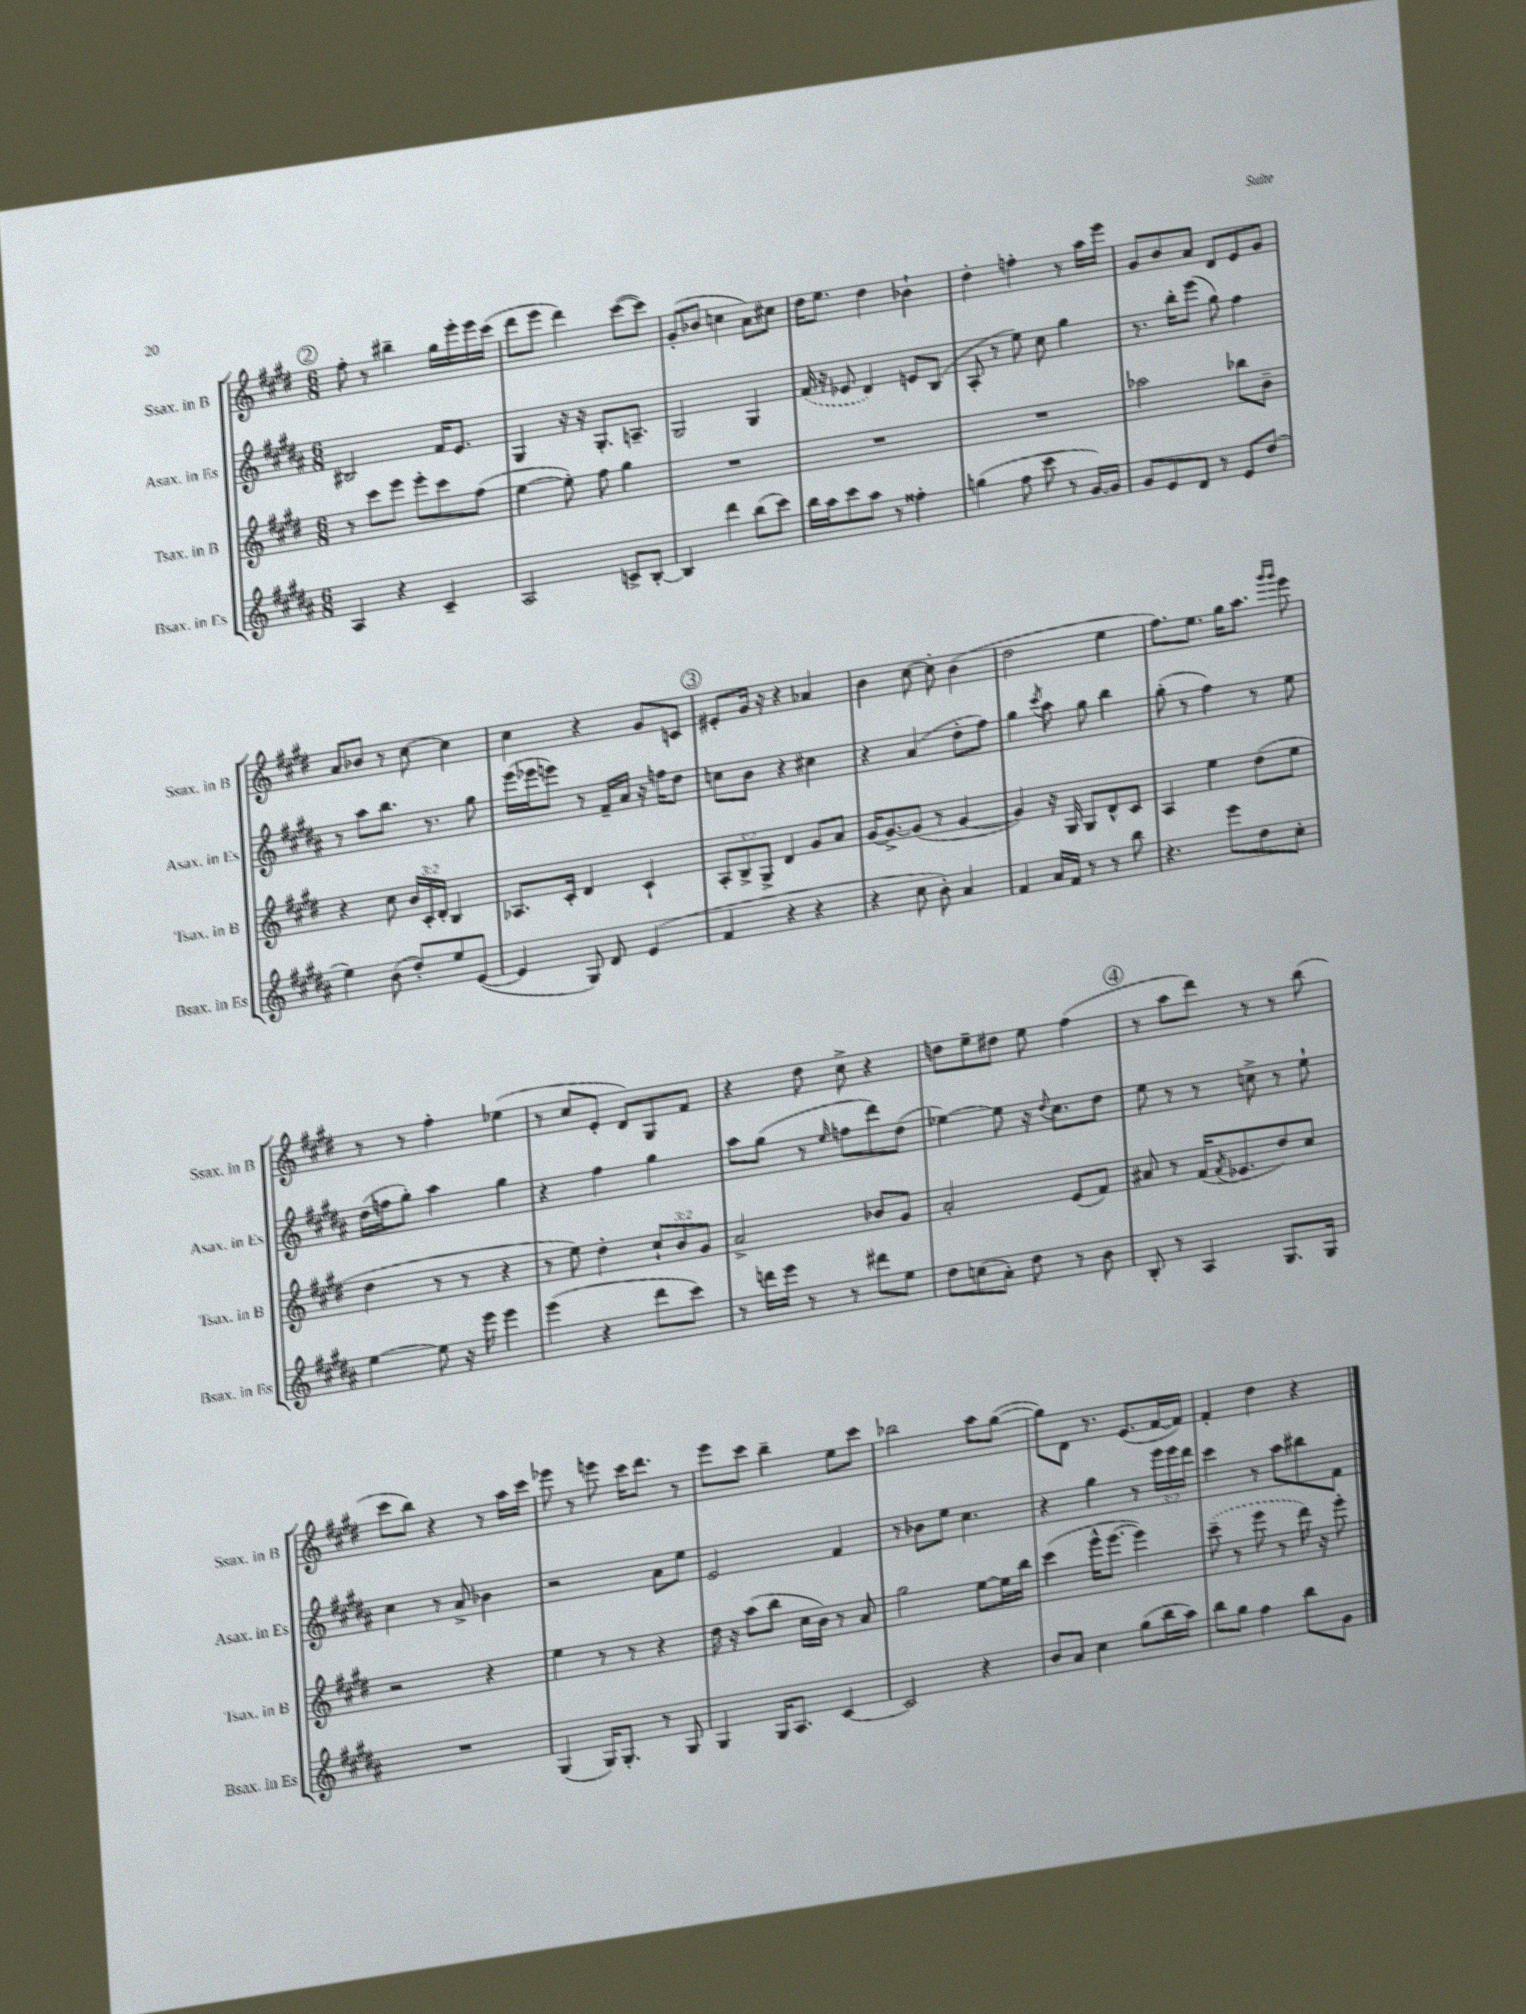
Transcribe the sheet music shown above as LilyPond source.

<<
\new StaffGroup <<
\new Staff = "s0" \with { instrumentName = "Ssax. in B" shortInstrumentName = "Ssax. in B" } {
    \clef treble \key e \major \numericTimeSignature \time 6/8
    \mark \markup { \circle "2" } fis''8-. r8 bis''4-- gis''16 e'''16-. e'''16 cis'''16( |
    dis'''8 e'''8 dis'''4) cis'''8~( cis'''8) |
    gis'8-.( bes'8 c''4 a'8) cis''8 |
    dis''16 e''8. dis''4 bes'4-! |
    dis''4-. f''4-. r8 a''16 e'''16 |
    gis'8 b'8 a'8 dis'8 e'8 gis'8 |
    a'8 bes'8 r8 cis''8~ cis''4 |
    cis''4 r4 gis'8 c'8 |
    \mark \markup { \circle "3" } eis'8-. gis'16 r16 r4 aes'4 |
    b'4 cis''8~ cis''8-. b'4( |
    dis''2 e''4 |
    fis''8.) e''8. gis''16 a''8. \grace { gis'''16 gis'''16 } e'''8 |
    r8 r8 fis''4-. ees''4( |
    r8 cis''8 e'8-. dis'8) gis8 fis'8 |
    r4 dis''8 cis''8-> r4 |
    d''8 e''8-- dis''8 e''8 fis''4( |
    \mark \markup { \circle "4" } r8 a''8 dis'''8) r8 r8 b''8( |
    cis'''8 b''8) r4 r8 a''16 cis'''16 |
    ees'''8 r8 e'''8 cis'''16 dis'''8. r8 |
    e'''8 cis'''8 b''4-- e''8 cis'''8 |
    bes''2 a''8 gis''8~( |
    gis''8) dis'8 r8. e'8.( fis'16~ fis'16) |
    fis'4-. dis''4 r4 \bar "|." |
}
\new Staff = "s1" \with { instrumentName = "Asax. in Es" shortInstrumentName = "Asax. in Es" } {
    \clef treble \key b \major \numericTimeSignature \time 6/8 \override Staff.TupletNumber.text = #tuplet-number::calc-fraction-text
    \mark \markup { \circle "2" } bis2 fis'16 e'8. |
    gis4 r16 r16 gis8.-. a8.-- |
    gis2 gis4 |
    \once \slurDashed fis'16( r16 ees'8 dis'4) e'8 b8( |
    ais8-. r8 e''8) cis''8 gis''4 |
    r8. b''16-. e'''8( gis''8) fis''4 |
    r8 ais''8 b''8. r8. gis''8 |
    e'''16( ees'''16 e'''8) r8 fis'16-- ais'16 r16 f''16 dis''8 |
    \mark \markup { \circle "3" } c''8 b'8 r4 cis''4 |
    r4 ais'4( dis''8-. fis''8) |
    gis''4 \acciaccatura { cis'''8 } ais''8 gis''8 b''4 |
    gis''8-.( r8 fis''4) r8 e''8 |
    dis''16( f''16 gis''8-.) ais''4 gis''4 |
    r4 fis''4 gis''4 |
    ais''8 gis''8( r8 \grace { e''16 } f''8 dis'''8) dis''8( |
    ees''4~) ees''8 r16 \appoggiatura { dis''8 } cis''8. dis''8 |
    \mark \markup { \circle "4" } e''8 r8 r8 c''8-> r8 e''8-! |
    cis''4 r8 ais'8-> bes'4 |
    r2 ais'8 e''8 |
    e'2 fis'4 |
    r8 bes'8 e''8 cis''4. |
    r4 gis''4 r8 \tuplet 3/2 { e'''16 e'''16 dis'''16 } |
    cis'''4 r8 ais''8 bis''8 fis'8 \bar "|." |
}
\new Staff = "s2" \with { instrumentName = "Tsax. in B" shortInstrumentName = "Tsax. in B" } {
    \clef treble \key e \major \numericTimeSignature \time 6/8 \override Staff.TupletNumber.text = #tuplet-number::calc-fraction-text
    \mark \markup { \circle "2" } r8 cis'''8 e'''8 e'''8-. cis'''8 fis''8( |
    e''4~ e''8-.) fis''8 gis''4 |
    R2. |
    R2. |
    R2. |
    aes''2 bes''8 b'8-- |
    r4 cis''8 \tuplet 3/2 { b'16 cis'16-. dis'16-. } b4 |
    aes8. cis'16-. dis'4 cis'4-! |
    \mark \markup { \circle "3" } \tuplet 3/2 { a8-. b8-> gis8-> } dis'4 gis'8 a'8 |
    gis'16~ gis'8.~-> gis'8( r8 gis'4~ |
    gis'4) r16 gis16 gis8 dis'8-^ cis'8 |
    a4 e''4 dis''8( e''8 |
    dis''4 r8 r8 r4 |
    r8 e''8) dis''4-. \tuplet 3/2 { cis''8-! b'8 gis'8 } |
    a'2-> bes'8 gis'8 |
    a'2-. e'8( fis'8) |
    \mark \markup { \circle "4" } ais'8 r8 fis'16( \acciaccatura { fis'8 } ees'8. dis''8) cis''8 |
    r2 r4 |
    e''4 r8 r8 r4 |
    dis''16 r16 a''8( b''8 cis''16 b'16) r8 a'8 |
    gis''2 e''8~ e''16 b''16 |
    cis'''4( e'''16-^ e'''8.~ e'''4) |
    \once \slurDashed cis'''8--( r8 e'''8 r8 dis'''16) r16 e'''8-. \bar "|." |
}
\new Staff = "s3" \with { instrumentName = "Bsax. in Es" shortInstrumentName = "Bsax. in Es" } {
    \clef treble \key b \major \numericTimeSignature \time 6/8
    \mark \markup { \circle "2" } ais4 r4 cis'4-- |
    ais2 c'8-> b8~-. |
    b4 dis'''4 b''8( cis'''8) |
    b''16 ais''16 cis'''8 ais''8 r8 fisis''4-. |
    g''4( fis''8 cis'''8 r8 gis'16~) gis'16 |
    gis'8 e'8 dis'8 r8 e'8 dis''8( |
    e''4) b'8( dis''8-.) e''8 e'8~( |
    e'4 gis8) dis'8 e'4( |
    \mark \markup { \circle "3" } fis'4 r4 r4 |
    r4 cis''8 b'8-.) ais'4 |
    fis'4 ais'16 fis'16 r8 r8 b''8 |
    r4. e'''8 dis''8 cis''8-. |
    e''4~ e''8 r16 e'''16 e'''4 |
    e'''4( r4 dis'''8 cis'''8) |
    r8 d'''16 e'''16 r8 r8 dis'''8 e''8 |
    dis''8 c''8( ais'8-.) dis''8 r8 b'8 |
    \mark \markup { \circle "4" } b8-. r8 ais4 gis8. gis16 |
    R2. |
    gis4( gis16) gis8.-. r8 gis8 |
    gis4 gis16 ais8. cis'4~ |
    cis'2 r4 |
    b'8 ais'8 cis''4 gis''8( b''16 ais''16) |
    b''8 gis''8 fis''4 b''8 gis'8 \bar "|." |
}
>>
>>
\layout { \context { \Score \remove "Bar_number_engraver" } }
